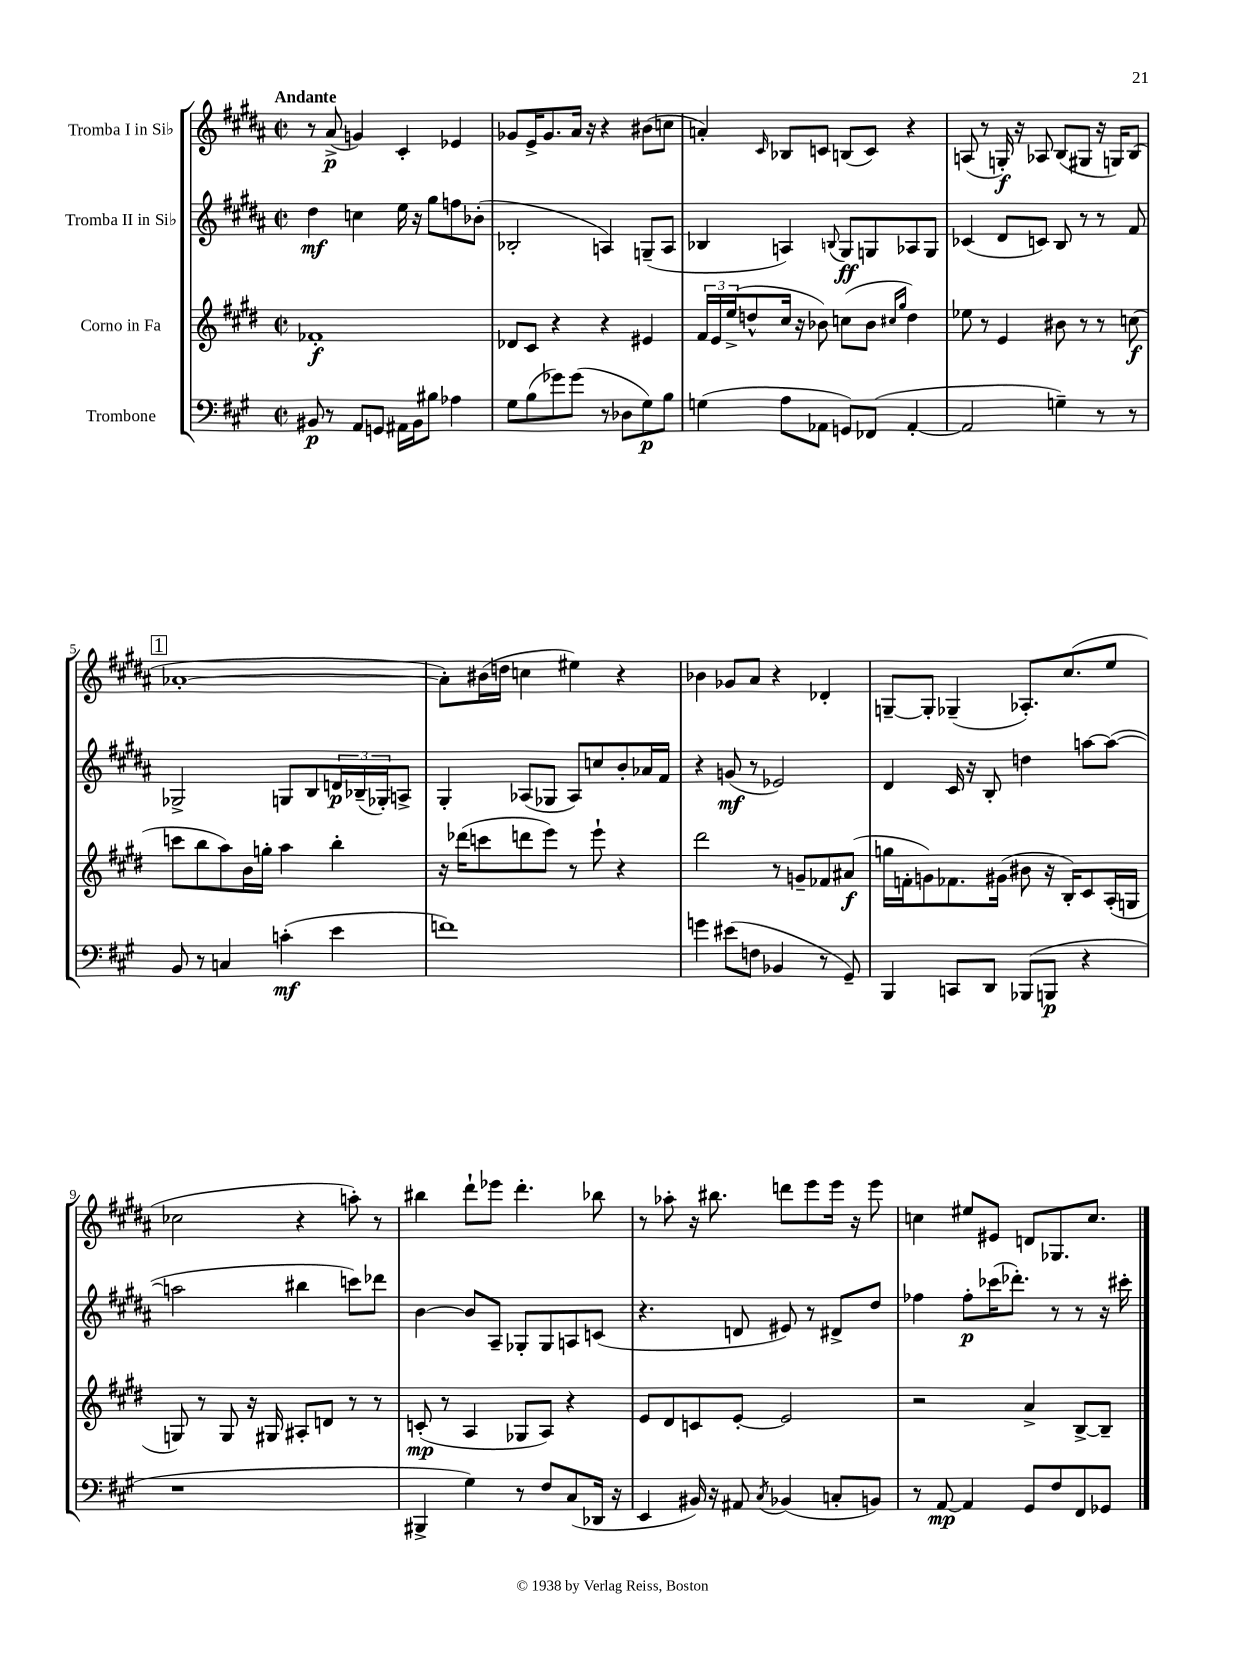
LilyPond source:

<<
\new StaffGroup <<
\new Staff = "s0" \with { instrumentName = "Tromba I in Sib" } {
    \clef treble \key b \major \defaultTimeSignature \time 2/2 \tempo "Andante"
    r8 ais'8->\p( g'4) cis'4-. ees'4 |
    ges'8 e'16-> ges'8. ais'16 r16 r4 bis'8( c''8 |
    a'4-.) \grace { cis'16 } bes8 c'8 b8( c'8) r4 |
    a8( r8 g16-.\f) r16 aes8 b8( gis8 r16 g16) b8( |
    \mark \markup { \box "1" } aes'1~-. |
    aes'8-.) bis'16( d''16 c''4 eis''4) r4 |
    bes'4 ges'8 ais'8 r4 des'4-. |
    g8~-- g8-. ges4--( aes8.-.) cis''8.( e''8 |
    ces''2 r4 a''8-.) r8 |
    bis''4 dis'''8-! ees'''8 dis'''4.-. bes''8 |
    r8 aes''8-. r16 bis''8. d'''8 e'''8 e'''16 r16 e'''8 |
    c''4 eis''8 eis'8 d'8 ges8. c''8. \bar "|." |
}
\new Staff = "s1" \with { instrumentName = "Tromba II in Sib" } {
    \clef treble \key b \major \defaultTimeSignature \time 2/2
    dis''4\mf c''4 e''16 r16 gis''8 f''8 bes'8-.( |
    bes2-. a4) g8--( a8 |
    bes4 a4) \appoggiatura { b8 } gis8\ff g8 aes8 g8 |
    ces'4( dis'8 c'8) b8 r8 r8 fis'8 |
    \mark \markup { \box "1" } ges2-> g8 b8 \tuplet 3/2 { d'16\p bes16--( ges16-.) } a8-> |
    gis4-. aes8( ges8 aes8) c''8 b'8-. aes'16 fis'16 |
    r4 g'8\mf( r8 ees'2) |
    dis'4 cis'16 r16 b8-. d''4 a''8~ a''8~( |
    a''2 bis''4 c'''8) des'''8 |
    b'4~ b'8 ais8-- ges8-. ges8 a8 c'8( |
    r4. d'8 eis'8) r8 dis'8-> dis''8 |
    fes''4 fes''8-.\p ces'''16( des'''8.-.) r8 r8 r16 cis'''16-. \bar "|." |
}
\new Staff = "s2" \with { instrumentName = "Corno in Fa" } {
    \clef treble \key e \major \defaultTimeSignature \time 2/2
    fes'1-.\f |
    des'8 cis'8 r4 r4 eis'4 |
    \tuplet 3/2 { fis'16 e'16 e''16->( } d''8-^ cis''16 r16 bes'8) c''8( bes'8 \grace { cis''16 gis''16 } d''4) |
    ees''8 r8 e'4 bis'8 r8 r8 c''8\f( |
    \mark \markup { \box "1" } c'''8 b''8 a''8) b'16 g''16-. a''4 b''4-. |
    r16 des'''16( c'''8 d'''8 e'''8) r8 e'''8-! r4 |
    dis'''2 r8 g'8-- fes'8 ais'8\f( |
    g''16 f'16-. g'8) fes'8. gis'16( bis'8 r16 b16-.) cis'8 a16-.( g16 |
    g8) r8 g8 r16 gis16 ais8-. d'8 r8 r8 |
    c'8-.\mp( r8 a4 ges8 a8) r4 |
    e'8 dis'8 c'8 e'8~-. e'2 |
    r2 a'4-> b8~-> b8-- \bar "|." |
}
\new Staff = "s3" \with { instrumentName = "Trombone" } {
    \clef bass \key a \major \defaultTimeSignature \time 2/2
    bis,8\p r8 a,8 g,8 ais,16 bis,16 bis8 aes4 |
    gis8 b8( ges'8) ges'8( r8 des8 gis8\p) b8 |
    g4( a8 aes,8 g,8) fes,8( aes,4~-. |
    aes,2 g4--) r8 r8 |
    \mark \markup { \box "1" } b,8 r8 c4 c'4-.\mf( e'4 |
    f'1) |
    g'4 eis'8( f8 bes,4 r8 gis,8--) |
    b,,4 c,8 d,8 bes,,8( b,,8\p r4 |
    r1 |
    bis,,4-> gis4) r8 fis8 cis8( des,16 r16 |
    e,4 bis,16) r16 ais,8 \acciaccatura { cis8 } bes,4( c8-. b,8) |
    r8 a,8~\mp a,4 gis,8 fis8 fis,8 ges,8 \bar "|." |
}
>>
>>
